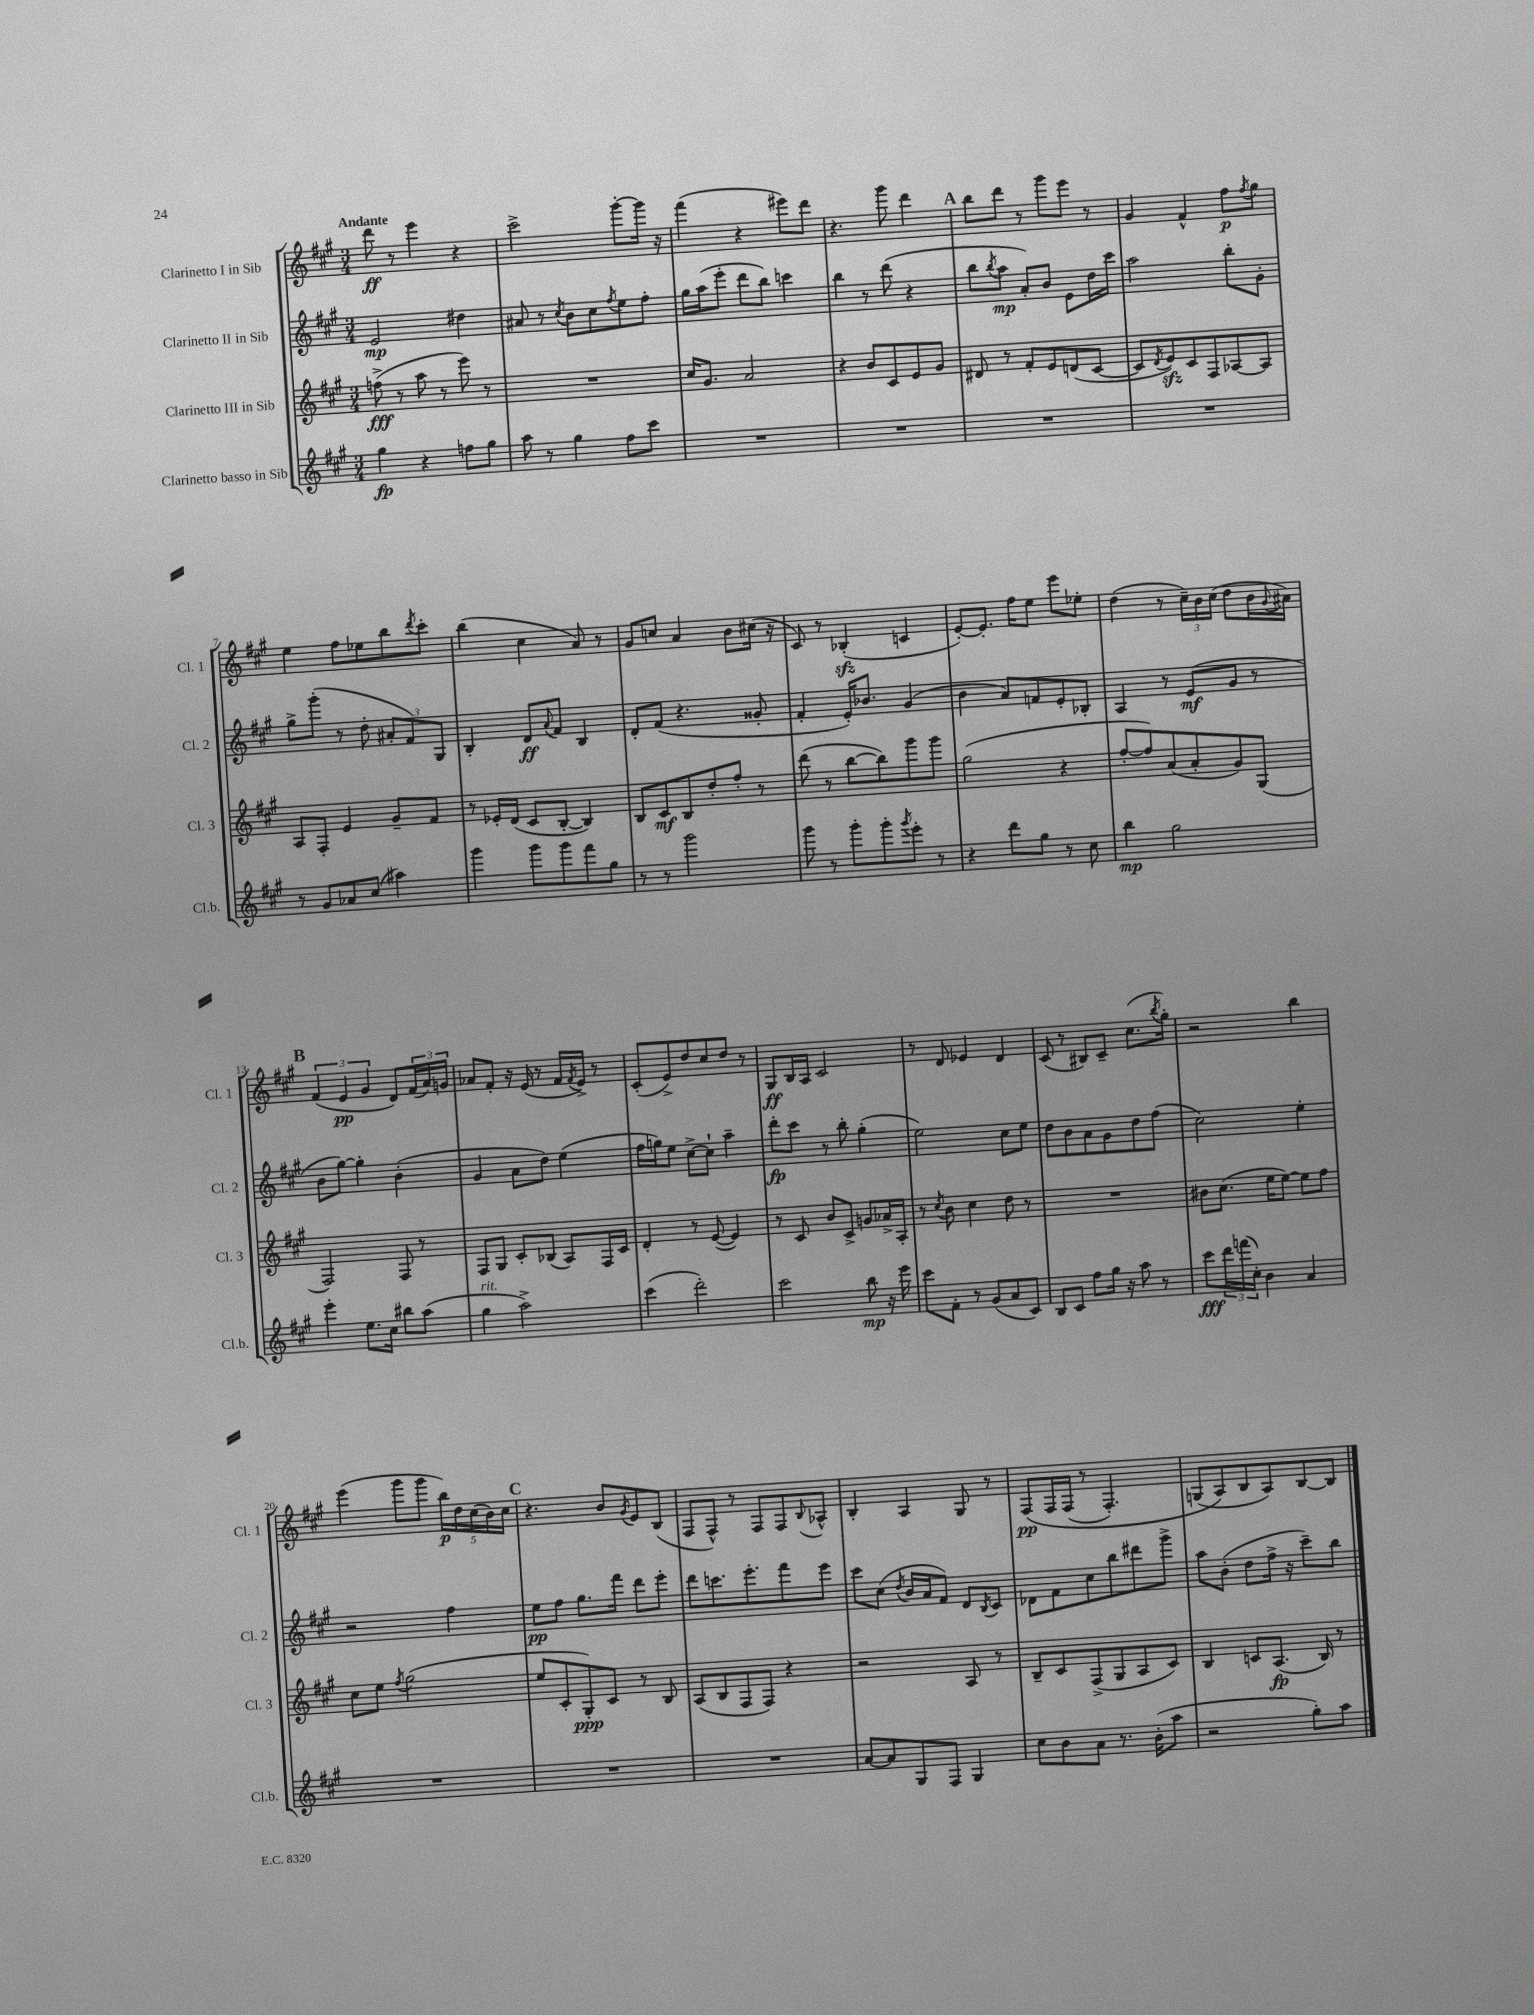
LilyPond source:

<<
\new StaffGroup <<
\new Staff = "s0" \with { instrumentName = "Clarinetto I in Sib" shortInstrumentName = "Cl. 1" } {
    \clef treble \key a \major \numericTimeSignature \time 3/4 \tempo "Andante"
    d'''8\ff r8 e'''4 r4 |
    cis'''2-> gis'''8~-. gis'''16 r16 |
    fis'''4( r4 eis'''8) d'''8 |
    r4. gis'''8 d'''4 |
    \mark \markup { \bold "A" } b''8 d'''8 r8 gis'''8 e'''8 r8 |
    gis'4 fis'4-^ fis''8\p \acciaccatura { fis''8 } gis''8 |
    e''4 fis''8 ees''8 b''8 \acciaccatura { d'''8 } cis'''8-. |
    b''4( cis''4 a'8) r8 |
    gis'8 c''8 a'4 b'8 cis''16( r16 |
    cis'8) r8 bes4-.\sfz( c'4 |
    e'8~-.) e'8.-. fis''16 e''8 e'''8 ees''8-. |
    d''4( r8 \tuplet 3/2 { cis''16--) b'16 cis''16( } d''8 b'16 \appoggiatura { gis'8 } ais'16) |
    \mark \markup { \bold "B" } \tuplet 3/2 { fis'4( e'4\pp gis'4 } d'8) \tuplet 3/2 { fis'16( a'16) g'16 } |
    aes'8 fis'8-. r16 e'16( r8 fis'16 \acciaccatura { fis'8 } e'16->) r8 |
    cis'8-.( e'8->) d''8 cis''8 d''8 r8 |
    gis8\ff b16 a16 cis'2 |
    r8 d'8 ees'4 d'4 |
    cis'8( r8 bis8) cis'8-- cis''8.( \acciaccatura { b''8 } gis''16-.) |
    r2 b''4 |
    e'''4( gis'''8 gis'''8 \tuplet 5/4 { b''16\p) d''16 cis''16( b'16) cis''16 } |
    \mark \markup { \bold "C" } r4. b'8 \acciaccatura { gis'8 } e'8 b8( |
    fis8 fis8-^) r8 fis8 fis8 \appoggiatura { b8 } aes8-^ |
    b4-. a4 gis8 r8 |
    fis8\pp\( fis16 fis16( r8 fis4.-.) |
    g8( a8\) b8 a8) b8~ b8 \bar "|." |
}
\new Staff = "s1" \with { instrumentName = "Clarinetto II in Sib" shortInstrumentName = "Cl. 2" } {
    \clef treble \key a \major \numericTimeSignature \time 3/4
    e'2\mp dis''4 |
    ais'8 r8 \acciaccatura { cis''8 } b'8 cis''8 \acciaccatura { fis''8 } e''8 fis''8-. |
    gis''16 a''16( e'''8-. d'''8 b''8) c'''4 |
    b''4 r8 d'''8( r4 |
    \mark \markup { \bold "A" } b''8 \acciaccatura { b''8 } a''8\mp a'8-.) b'8 e'8 d''16 cis'''16 |
    a''2 b''8-. gis'8-. |
    gis''8-> gis'''8-.( r8 d''8-. \tuplet 3/2 { ais'8-. fis'8) gis8 } |
    b4-. d'8\ff \appoggiatura { a'8 } fis'8 b4 |
    d'8-. fis'8( r4. gisis'8-. |
    fis'4-. e'16-.) bes'8. gis'4( |
    b'4 a'8) f'8 e'8-. bes8-. |
    a4 r8 e'8\mf( gis'8 r8 |
    \mark \markup { \bold "B" } b'8 gis''8~) gis''4-. b'4-.( |
    gis'4 a'8 d''8) e''4( |
    fis''16 g''16) e''8 cis''8~-> cis''8-! a''4-- |
    d'''8-.\fp cis'''8 r8 b''8-. gis''4-.( |
    e''2) cis''8 e''8 |
    d''8 b'8 a'8 gis'8 d''8 fis''8( |
    cis''2) e''4-. |
    r2 fis''4 |
    \mark \markup { \bold "C" } e''8\pp fis''8 gis''8. fis'''16 d'''8 e'''8-. |
    d'''8 c'''8. e'''8.-. fis'''8 e'''8 |
    cis'''8 cis''8( \acciaccatura { d''8 } b'16 a'16 fis'8) d'8 \acciaccatura { b8 } cis'8 |
    des'8 fis'8 cis''8 b''8 dis'''8 gis'''8-> |
    a''8 b'8-.( d''8 fis''16-> r16 cis'''8--) b''8 \bar "|." |
}
\new Staff = "s2" \with { instrumentName = "Clarinetto III in Sib" shortInstrumentName = "Cl. 3" } {
    \clef treble \key a \major \numericTimeSignature \time 3/4
    f''8->\fff( r8 a''8 r8 e'''8) r8 |
    R2. |
    cis''16 gis'8. a'2 |
    r4 b'8 cis'8 e'8 gis'8 |
    \mark \markup { \bold "A" } dis'8 r8 fis'8-. e'8 d'8( cis'8~ |
    cis'8 \acciaccatura { d'8 } e'8\sfz) cis'8 fis8 aes8~ aes8 |
    a8 fis8-. e'4 gis'8-- fis'8 |
    r8 ees'16-. d'16( cis'8 b8~-. b4) |
    b8 cis'8\mf b8 d''8-. fis''8-. r8 |
    d'''8( r8 b''8~ b''8) gis'''8 gis'''8 |
    gis''2( r4 |
    fis''8~-. fis''8) a'8( a'8-. gis'8) gis8( |
    \mark \markup { \bold "B" } fis2) fis8 r8 |
    fis8 gis8 cis'8-. bes8( a8) fis16 cis'16 |
    d'4-. r8 e'8~( e'4) |
    r8 cis'8 b'8 cis'8-> g'8 aes'16-> a16-. |
    r8 \acciaccatura { cis''8 } b'8 cis''4 d''8 r8 |
    R2. |
    bis'8 cis''8.( e''16 e''8~) e''8 fis''8 |
    cis''8 e''8 \acciaccatura { fis''8 } gis''2( |
    \mark \markup { \bold "C" } e''8 cis'8-. gis8-.\ppp) cis'8 r8 b8 |
    a8( b8 fis8 fis8) r4 |
    r2 a8 r8 |
    b8-- cis'8 fis8->( gis8 a8 cis'8) |
    b4 c'8 a8.\fp( b16) r8 \bar "|." |
}
\new Staff = "s3" \with { instrumentName = "Clarinetto basso in Sib" shortInstrumentName = "Cl.b." } {
    \clef treble \key a \major \numericTimeSignature \time 3/4
    gis''4\fp r4 f''8 gis''8 |
    a''8 r8 gis''4 fis''8 cis'''8 |
    R2. |
    R2. |
    \mark \markup { \bold "A" } R2. |
    R2. |
    r8 gis'8 aes'8 cis''8( ais''4) |
    gis'''4 gis'''8 gis'''8 fis'''8 gis''8 |
    r8 r8 gis'''2 |
    gis'''8 r8 gis'''8-. gis'''8-. \acciaccatura { gis'''8 } e'''8-. r8 |
    r4 d'''8 gis''8 r8 cis''8 |
    b''4\mp gis''2 |
    \mark \markup { \bold "B" } e'''4-. e''8. cis''16 bis''8 a''8( |
    gis''4^\markup { \italic "rit." } a''2->) |
    cis'''4( d'''2-.) |
    cis'''2 b''8\mp r16 e'''16 |
    cis'''8 fis'8-. r8 gis'8( a'8 cis'8) |
    b8 cis'8 fis''8 gis''16 r16 a''8 r8 |
    cis'''8\fff \tuplet 3/2 { d'''16 f'''16( cis''16-.) } b'4 a'4 |
    R2. |
    \mark \markup { \bold "C" } R2. |
    R2. |
    a'8~ a'8 gis8 fis8 gis4 |
    cis''8 b'8 a'8 r8. b'16-.( a''8 |
    r2 gis''8-.) a''8 \bar "|." |
}
>>
>>
